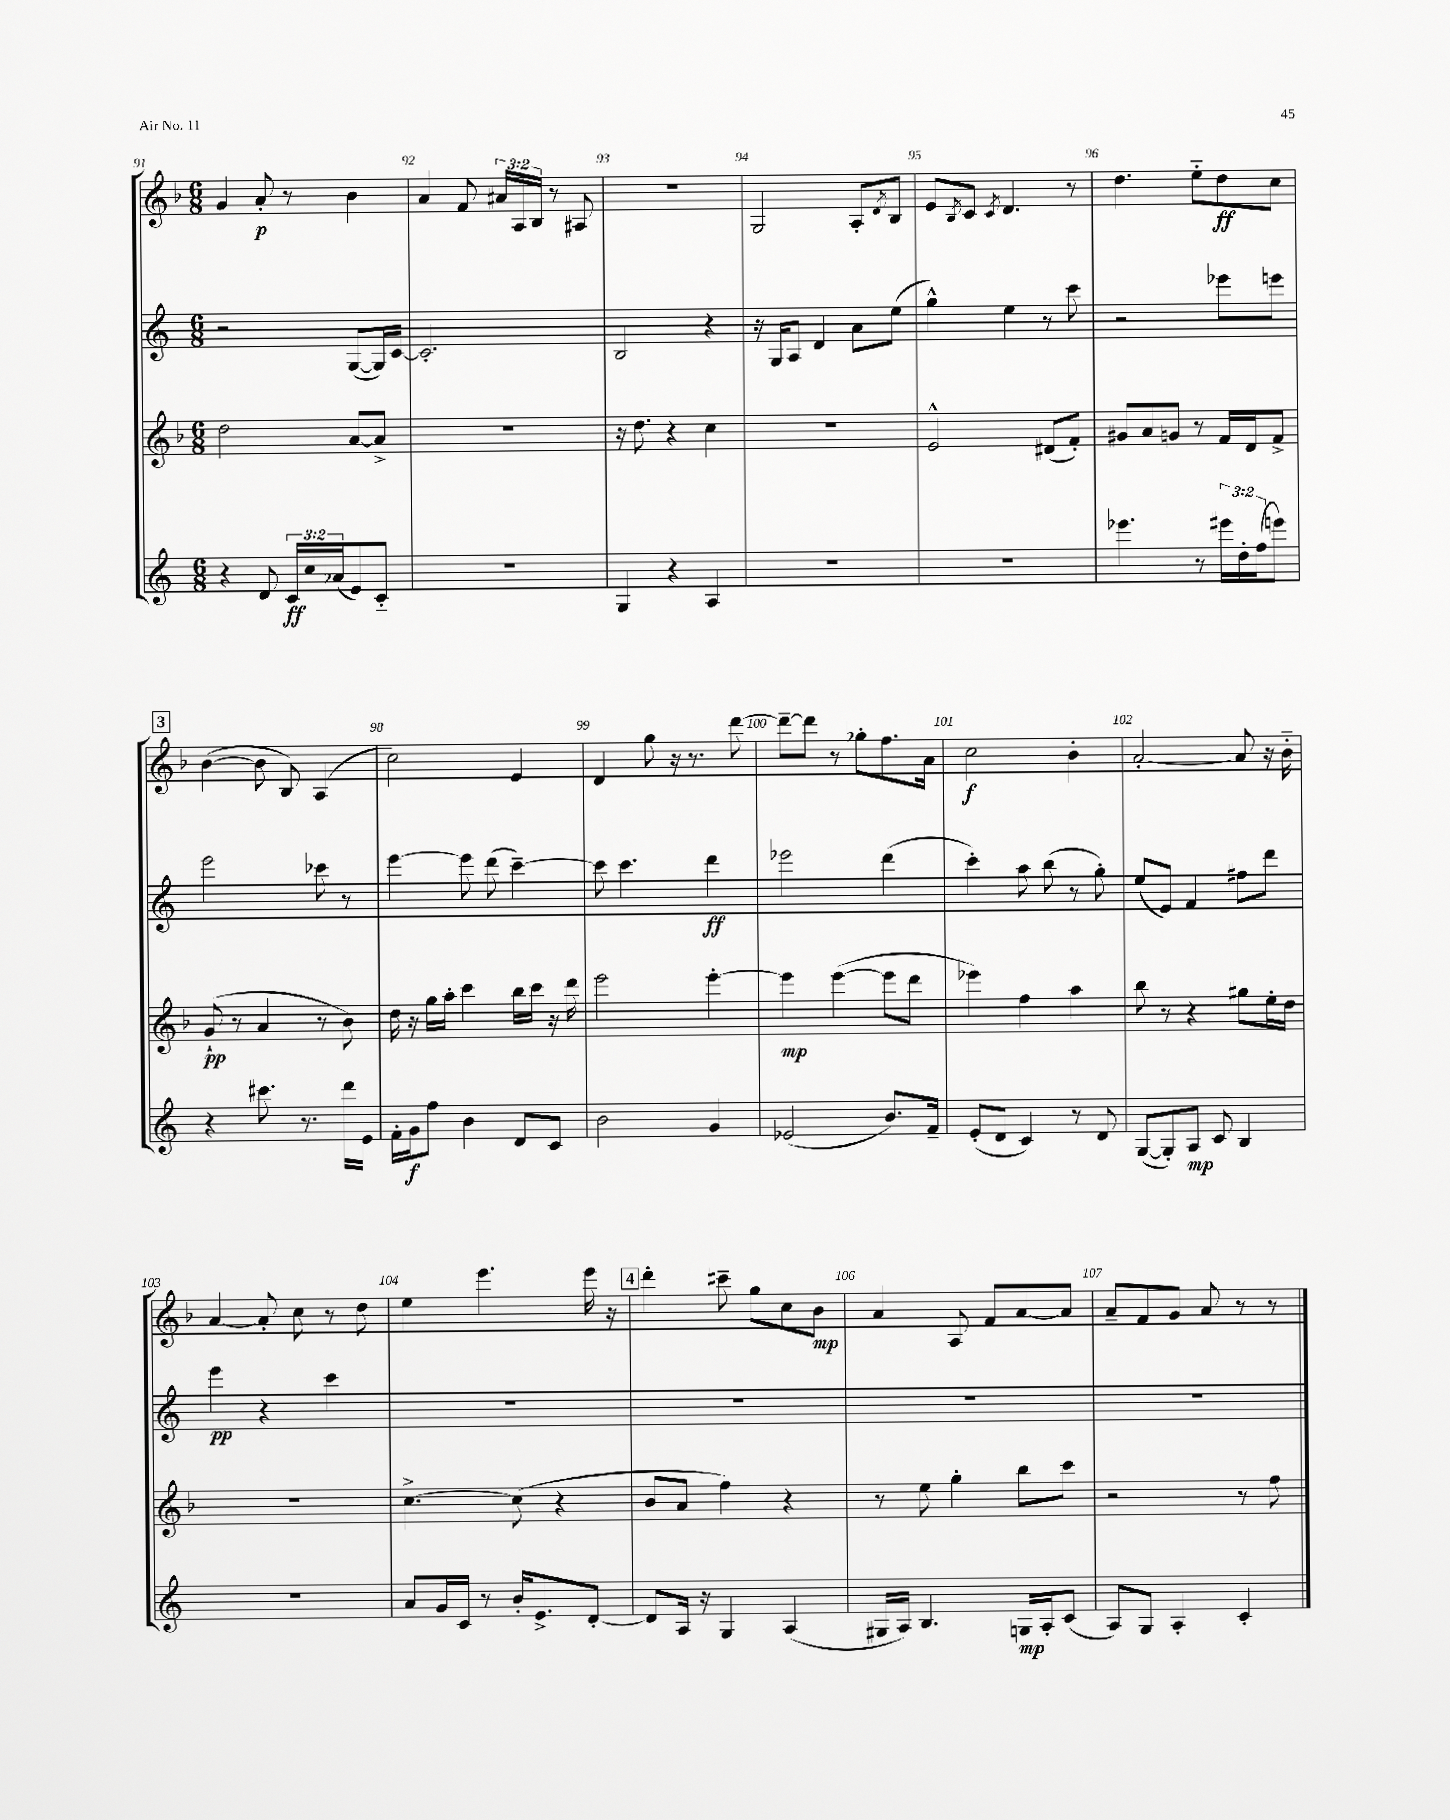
<<
\new StaffGroup <<
\new Staff = "s0" {
    \clef treble \key f \major \numericTimeSignature \time 6/8 \override Staff.TupletNumber.text = #tuplet-number::calc-fraction-text
    g'4 a'8-.\p r8 bes'4 |
    a'4 f'8 \tuplet 3/2 { ais'16 a16 bes16 } r8 ais8 |
    R2. |
    g2 a8-. \acciaccatura { d'8 } bes8 |
    e'8 \acciaccatura { bes8 } c'8 \acciaccatura { c'8 } d'4. r8 |
    d''4. e''8-_ d''8\ff c''8 |
    \mark \markup { \box "3" } bes'4~( bes'8 bes8) a4( |
    c''2) e'4 |
    d'4 g''8 r16 r8. d'''8~ |
    d'''8~-- d'''8 r8 ges''8-. f''8. a'16 |
    c''2\f bes'4-. |
    a'2~-. a'8 r16 bes'16-_ |
    a'4~ a'8-. c''8 r8 d''8 |
    e''4 e'''4. e'''16 r16 |
    \mark \markup { \box "4" } d'''4-. cis'''8-- g''8 c''8 bes'8\mp |
    a'4 a8 f'8 a'8~ a'8 |
    a'8-- f'8 g'8 a'8 r8 r8 \bar "|." |
}
\new Staff = "s1" {
    \clef treble \key c \major \numericTimeSignature \time 6/8
    r2 g8~( g16) c'16~ |
    c'2.-. |
    b2 r4 |
    r16 g16 a8 d'4 a'8 e''8( |
    g''4-^) e''4 r8 c'''8 |
    r2 ees'''8 e'''8 |
    \mark \markup { \box "3" } e'''2 ces'''8 r8 |
    e'''4~ e'''8 d'''8( c'''4~--) |
    c'''8 c'''4. d'''4\ff |
    ees'''2 d'''4( |
    c'''4-.) a''8 b''8( r8 g''8-.) |
    e''8( e'8) f'4 fis''8 d'''8 |
    e'''4\pp r4 c'''4 |
    R2. |
    \mark \markup { \box "4" } R2. |
    R2. |
    R2. \bar "|." |
}
\new Staff = "s2" {
    \clef treble \key f \major \numericTimeSignature \time 6/8
    d''2 a'8~ a'8-> |
    R2. |
    r16 d''8. r4 c''4 |
    R2. |
    e'2-^ dis'8( f'8-.) |
    gis'8 a'8 g'8 r8 f'16 d'16 f'8-> |
    \mark \markup { \box "3" } g'8-!\pp( r8 a'4 r8 bes'8) |
    d''16 r16 g''16 a''16-. c'''4 bes''16 c'''16 r16 d'''16 |
    e'''2 e'''4~-. |
    e'''4\mp e'''4~( e'''8 d'''8 |
    ees'''4) f''4 a''4 |
    bes''8 r8 r4 gis''8 e''16-. d''16 |
    R2. |
    c''4.~-> c''8( r4 |
    \mark \markup { \box "4" } bes'8 a'8 f''4) r4 |
    r8 e''8 g''4-. bes''8 c'''8 |
    r2 r8 f''8 \bar "|." |
}
\new Staff = "s3" {
    \clef treble \key c \major \numericTimeSignature \time 6/8 \override Staff.TupletNumber.text = #tuplet-number::calc-fraction-text
    r4 d'8 \tuplet 3/2 { c'16\ff c''16 aes'16( } e'8) c'8-_ |
    R2. |
    g4 r4 a4 |
    R2. |
    R2. |
    ees'''4. r8 \tuplet 3/2 { eis'''16 d''16-. f''16( } e'''8) |
    \mark \markup { \box "3" } r4 cis'''8. r8. d'''16 e'16 |
    f'16-. g'16\f f''8 b'4 d'8 c'8 |
    b'2 g'4 |
    ees'2( b'8.) f'16-- |
    e'8-.( d'8 c'4) r8 d'8 |
    g8~( g8-.) a8\mp c'8 b4 |
    R2. |
    a'8 g'16 c'16 r8 b'16-. e'8.-> d'8~-. |
    \mark \markup { \box "4" } d'8 a16 r16 g4 a4( |
    gis16 a16) b4. g16\mp a16-. c'8( |
    a8) g8 a4-. c'4-. \bar "|." |
}
>>
>>
\layout { \context { \Score currentBarNumber = #91 \override BarNumber.break-visibility = ##(#f #t #t) barNumberVisibility = #all-bar-numbers-visible } }
